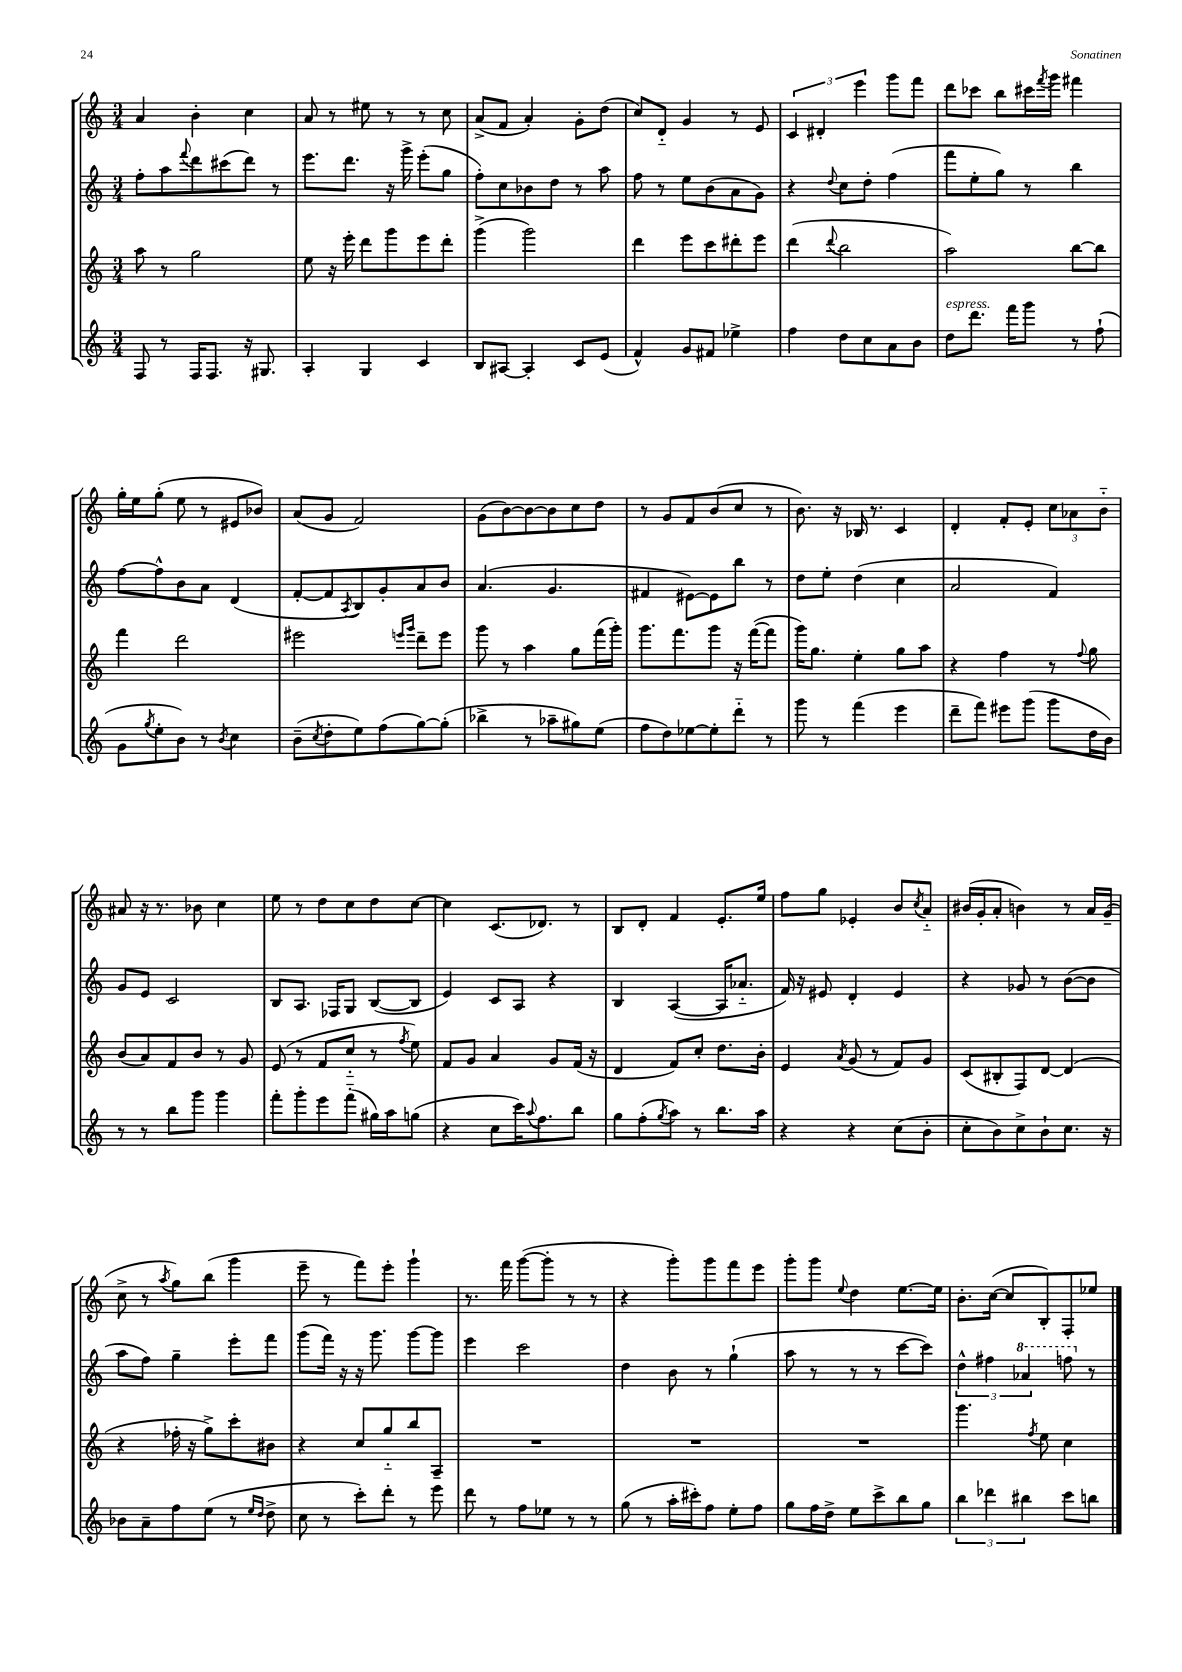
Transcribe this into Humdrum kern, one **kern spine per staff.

**kern	**kern	**kern	**kern
*part4	*part3	*part2	*part1
*staff4	*staff3	*staff2	*staff1
*clefG2	*clefG2	*clefG2	*clefG2
*k[]	*k[]	*k[]	*k[]
*M3/4	*M3/4	*M3/4	*M3/4
=8	=8	=8	=8
8F/	8aa\	8ff'\L	4a/
8r	8r	8aa\	.
.	.	8qqfff/	.
16F/KL	2gg\	8ddd\	4b'\
8.F/J	.	.	.
.	.	(8ccc#X\	.
16r	.	8ddd\J)	4cc\
8.G#X/	.	.	.
.	.	8r	.
=9	=9	=9	=9
4A'/	8ee\	8.eee\L	8a/
.	16r	.	8r
.	16eee'\	8.ddd\J	.
4G/	8ddd\L	.	8ee#X\
.	8ggg\	16r	8r
.	.	16ggg^\	.
4c/	8eee\	(8eee'\L	8r
.	8ddd'\J	8gg\J	8cc\
=10	=10	=10	=10
8B/L	(4ggg^\	8ff'\L)	(8a^/L
[8A#X/J	.	8cc\	8f/J
4A#'/]	2ggg\)	8b-X\	4a'/)
.	.	8dd\J	.
8c/L	.	8r	8g'\L
(8e/J	.	8aa\	(8dd\J
=11	=11	=11	=11
4f^^/)	4ddd\	8ff\	8cc/L)
.	.	8r	8d/J
8g/L	8eee\L	8ee\L	4g/
8f#X/J	8ccc\	(8b\	.
4ee-X^\	8ddd#X'\	8a\	8r
.	8eee\J	8g\J)	8e/
=12	=12	=12	=12
4ff\	(4ddd\	4r	6c/
.	.	.	6d#X'/
.	8qqddd/	8qqdd/	.
8dd\L	2bb\	8cc\L	.
.	.	.	6eee\
8cc\	.	8dd'\J	.
8a\	.	(4ff\	8ggg\L
8b\J	.	.	8fff\J
=13	=13	=13	=13
!LO:TX:a:i:t=espress.	!	!	!
8dd\L	2aa\)	8fff\L	8ddd\L
8.ddd\J	.	8ee'\	8ccc-X\J
.	.	8gg\J)	8bb\L
16fff\KL	.	.	.
8ggg\J	.	8r	16ccc#X\L
.	.	.	8qfff/
.	.	.	16ggg\JJ
8r	[8bb\L	4bb\	4fff#X\
(8ff`\	8bb\J]	.	.
!!LO:LB:g=z
=14	=14	=14	=14
8g\L	4fff\	[8ff\L	16gg'\LL
.	.	.	16ee\J
8qgg/	.	.	.
8ee'\	.	8ff^^\]	(8gg'\J
8b\J)	2ddd\	8b\	8ee\
8r	.	8a\J	8r
8qb/	.	.	.
4cc\	.	(4d/	8e#X/L
.	.	.	8b-X/J)
=15	=15	=15	=15
(8b~\L	2eee#X\	[8f'/L	(8a/L
8qcc/	.	.	.
8dd'\	.	8f/]	8g/J
.	.	8qA/	.
8ee\)	.	8B/)	2f/)
(8ff\	.	8g'/	.
.	16qqeeen/LL	.	.
.	16qqggg/JJ	.	.
[8gg\)	8ddd~\L	8a/	.
(8gg'\J]	8eee\J	8b/J	.
=16	=16	=16	=16
4bb-X^\	8ggg\	(4.a/	(8g\L
.	8r	.	[8b\)
8r	4aa\	.	8b\_
8aa-X~\L	.	4.g/	8b\]
8gg#X\)	8gg\L	.	8cc\
(8ee\J	(16fff\L	.	8dd\J
.	16ggg'\JJ)	.	.
=17	=17	=17	=17
8ff\L	8.ggg\L	4f#X/	8r
8dd\)	.	.	8g/L
.	8.fff\	.	.
[8ee-X\	.	[8e#X\L)	8f/
8ee-'\]	8ggg\J	8e#\]	(8b/
8ddd\J	16r	8bb\J	8cc/J
.	([16fff\KL	.	.
8r	8fff\J]	8r	8r
=18	=18	=18	=18
8ggg\	16ggg\KL)	8dd\L	8.b\)
.	8.gg\J	.	.
8r	.	8ee'\J	.
.	.	.	16r
(4fff\	4ee'\	(4dd\	16B-X/
.	.	.	8.r
4eee\	8gg\L	4cc\	4c/
.	8aa\J	.	.
=19	=19	=19	=19
8ddd~\L	4r	2a/	4d'/
8fff\J)	.	.	.
8eee#X\L	4ff\	.	8f'/L
(8ggg\J	.	.	8e'/J
8ggg\L	8r	4f/)	12cc\L
.	.	.	12a-X\
.	8qqff/	.	.
16dd\L	8gg\	.	.
.	.	.	12b\J
16b\JJ)	.	.	.
!!LO:LB:g=z
=20	=20	=20	=20
8r	(8b/L	8g/L	8a#X/
8r	8a/)	8e/J	16r
.	.	.	8.r
8bb\L	8f/	2c/	.
8ggg\J	8b/J	.	8b-X\
4ggg\	8r	.	4cc\
.	8g/	.	.
=21	=21	=21	=21
8fff'\L	(8e/	8B/L	8ee\
8ggg'\	8r	8.A/J	8r
8eee\	8f/L	.	8dd\L
.	.	16F-X/KL	.
(8fff\J	8cc/J	8G/J	8cc\
16gg#X\LL)	8r	([8B/L	8dd\
16aa\J	.	.	.
.	8qff/	.	.
(8ggn\J	8ee\)	8B/J]	[8cc\J
=22	=22	=22	=22
4r	8f/L	4e/)	4cc\]
.	8g/J	.	.
8cc\L	4a/	8c/L	(8.c/L
16ccc\K)	.	8A/J	.
8qqaa/	.	.	.
8.ff\	.	.	8.d-X/J)
.	8g/L	4r	.
8bb\J	(16f/Jk	.	8r
.	16r	.	.
=23	=23	=23	=23
8gg\L	4d/	4B/	8B/L
(8ff'\	.	.	8d'/J
8qgg/	.	.	.
8aa\J)	8f/L)	([4A/	4f/
8r	8cc'/J	.	.
8.bb\L	8.dd\L	16A/KL]	8.e'/L
.	.	8.a-X/J	.
16aa\Jk	16b'\Jk	.	16ee/Jk
=24	=24	=24	=24
4r	4e/	16f/)	8ff\L
.	.	16r	.
.	.	8e#X/	8gg\J
.	8qa/	.	.
4r	(8g/	4d'/	4e-X'/
.	8r	.	.
(8cc\L	8f/L)	4e#/	8b/L
.	.	.	8qcc/
8b'\J	8g/J	.	8a/J
=25	=25	=25	=25
8cc'\L	(8c/L	4r	(16b#X/LL
.	.	.	16g'/J
8b\)	8B#X'/	.	8a'/J
8cc^\	8F/)	8g-X/	4bn\)
8b`\	[8d/J	8r	.
8.cc\J	(4d/]	([8b\L	8r
.	.	8b\J]	16a/LL
16r	.	.	(16g~/JJ
!!LO:LB:g=z
=26	=26	=26	=26
8b-X\L	4r	8aa\L	8cc^\
8a~\	.	8ff\J)	8r
.	.	.	8qaa/
8ff\	16ff-X'\	4gg~\	8gg\L)
.	16r	.	.
(8ee\J	8gg^\L)	.	(8bb\J
8r	8ccc'\	8eee'\L	4ggg\
16qqee/LL	.	.	.
16qqdd/JJ	.	.	.
8dd^\	8b#X\J	8fff\J	.
=27	=27	=27	=27
8cc\	4r	(8ggg\L	8eee~\
8r	.	16fff\Jk)	8r
.	.	16r	.
8ccc'\L)	8cc/L	16r	8fff\L)
.	.	8.ggg\	.
8ddd'\J	8gg/	.	8eee'\J
8r	8bb/	[8ggg\L	4ggg`\
8eee\	8A~/J	8ggg\J]	.
=28	=28	=28	=28
8ddd\	2.r	4eee\	8.r
8r	.	.	.
.	.	.	16fff\
8ff\L	.	2ccc\	([8ggg\L
8ee-X\J	.	.	8ggg'\J]
8r	.	.	8r
8r	.	.	8r
=29	=29	=29	=29
(8gg\	2.r	4dd\	4r
8r	.	.	.
16aa'\LL	.	8b\	8ggg'\L)
16ccc#X'\J)	.	.	.
8ff\J	.	8r	8ggg\
8ee'\L	.	(4gg`\	8fff\
8ff\J	.	.	8eee\J
=30	=30	=30	=30
8gg\L	2.r	8aa\	8ggg'\L
16ff\L	.	8r	8ggg\J
16dd^\JJ	.	.	.
.	.	.	8qqee/
8ee\L	.	8r	4dd\
8ccc^\	.	8r	.
8bb\	.	[8ccc\L	[8.ee\L
8gg\J	.	8ccc\J])	.
.	.	.	16ee\Jk]
=31	=31	=31	=31
6bb\	4.ggg\	6dd^^\	8.b'\L
6ddd-X\	.	6ff#X\	.
.	.	.	([16cc\Jk
.	.	.	8cc/L]
*	*	*8va	*
6bb#X\	.	6aa-X/	.
.	8qff/	.	.
.	8ee\	.	8B'/)
8ccc\L	4cc\	8fffn\	8F'/
*	*	*X8va	*
8bbn\J	.	8r	8ee-X/J
==	==	==	==
*-	*-	*-	*-
